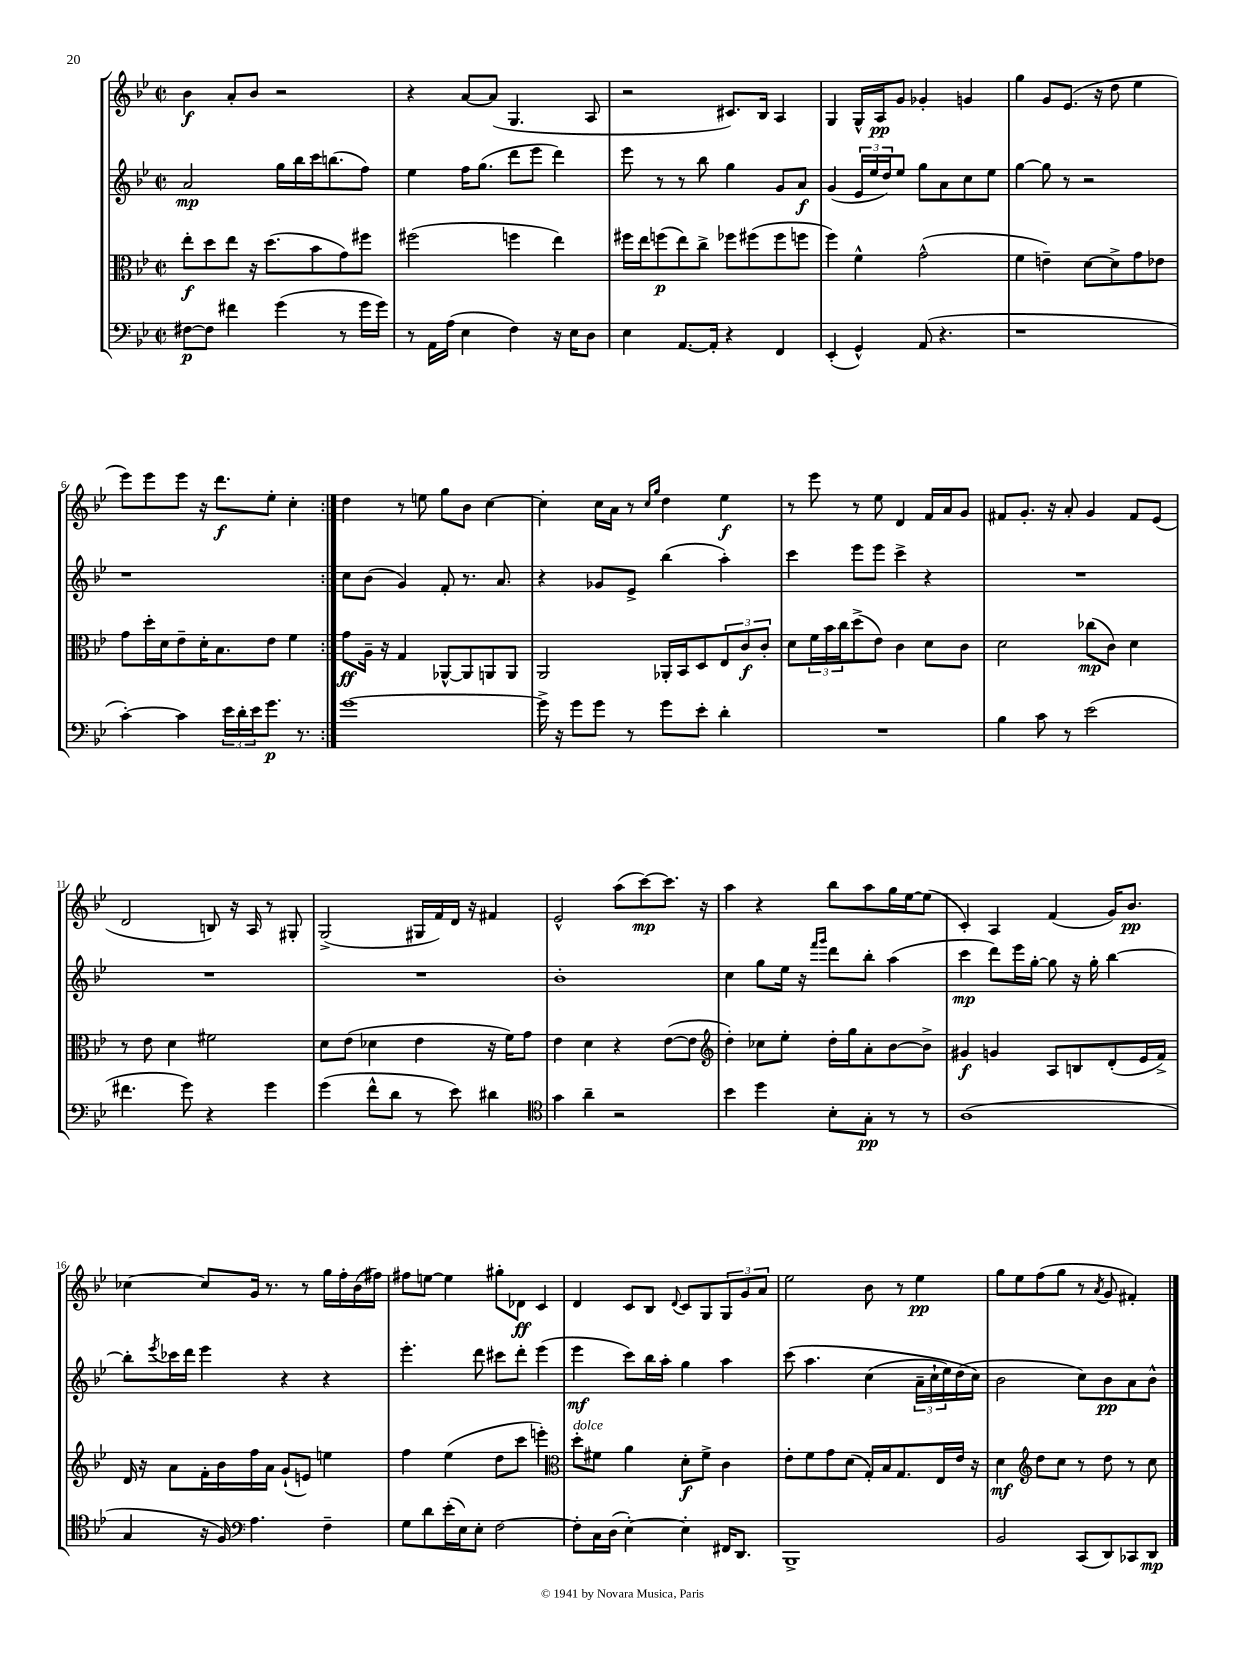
<<
\new StaffGroup <<
\new Staff = "s0" {
    \clef treble \key bes \major \defaultTimeSignature \time 2/2
    \repeat volta 2 { bes'4\f a'8-. bes'8 r2 |
    r4 a'8~ a'8( g4. a8 |
    r2 cis'8.) bes16 a4 |
    g4 g16-^ a16\pp g'8 ges'4-. g'4 |
    g''4 g'8 ees'8.( r16 d''8 ees''4 |
    ees'''8) ees'''8 ees'''8 r16 d'''8.\f ees''8-. c''4-. | }
    d''4 r8 e''8 g''8 bes'8 c''4~ |
    c''4-. c''16 a'16 r8 \grace { c''16 g''16 } d''4 ees''4\f |
    r8 ees'''8 r8 ees''8 d'4 f'16 a'16 g'8 |
    fis'8 g'8.-. r16 a'8-. g'4 fis'8 ees'8( |
    d'2 b8) r16 a16 r8 gis8-. |
    g2->( gis16 f'16) d'16 r16 fis'4 |
    ees'2-^ a''8( c'''8~\mp) c'''8. r16 |
    a''4 r4 bes''8 a''8 g''16 ees''16~ ees''8( |
    c'4-.) a4 f'4( g'16) bes'8.\pp |
    ces''4~ ces''8 g'16 r8. r8 g''16 f''16-. bes'16( fis''16) |
    fis''8 e''8~ e''4 gis''8-. des'8\ff c'4 |
    d'4 c'8 bes8 \appoggiatura { d'8 } c'8 g8 \tuplet 3/2 { g8 g'8 a'8 } |
    ees''2 bes'8 r8 ees''4\pp |
    g''8 ees''8 f''8( g''8 r8 \acciaccatura { a'8 } g'8 fis'4-.) \bar "|." |
}
\new Staff = "s1" {
    \clef treble \key bes \major \defaultTimeSignature \time 2/2
    \repeat volta 2 { a'2\mp g''16 bes''16 c'''16 b''8.( f''8) |
    ees''4 f''16 g''8.( d'''8 ees'''8 d'''4) |
    ees'''8 r8 r8 bes''8 g''4 g'8 a'8\f |
    g'4( \tuplet 3/2 { ees'16 ees''16 d''16) } ees''8 g''8 a'8 c''8 ees''8 |
    g''4~ g''8 r8 r2 |
    r1 | }
    c''8 bes'8( g'4) f'8-. r8. a'8. |
    r4 ges'8 ees'8-> bes''4( a''4-.) |
    c'''4 ees'''8 ees'''8 c'''4-> r4 |
    R1 |
    R1 |
    R1 |
    bes'1-. |
    c''4 g''8 ees''16 r16 \grace { f'''16 g'''16 } d'''8 bes''8-. a''4( |
    c'''4\mp d'''8) ees'''16 g''16~-. g''8 r16 g''16-. bes''4~ |
    bes''8-. \acciaccatura { ees'''8 } ces'''16 d'''16 ees'''4 r4 r4 |
    ees'''4.-. d'''8 cis'''8 d'''8-. ees'''4( |
    ees'''4\mf c'''8) bes''16 a''16-. g''4 a''4 |
    c'''8\( a''4. c''4( \tuplet 3/2 { a'16-- c''16-! ees''16) } d''16( c''16\) |
    bes'2 c''8) bes'8\pp a'8 bes'8-^ \bar "|." |
}
\new Staff = "s2" {
    \clef alto \key bes \major \defaultTimeSignature \time 2/2
    \repeat volta 2 { ees''8-.\f d''8 ees''8 r16 d''8.( bes'8 g'8) fis''8 |
    fis''2( f''4 ees''4) |
    fis''16 ees''16 f''8\p( ees''8) c''8-> fes''8 fis''8( fis''8 f''8 |
    f''4) f'4-^ g'2-^( |
    f'4 e'4--) d'8~ d'8-> g'8 ees'8 |
    g'8 d''16-. d'16 ees'8-- d'16-. bes8. ees'8 f'4 | }
    g'8\ff a16-- r16 g4 aes,8~-^ aes,8 a,8 a,8 |
    a,2 aes,16-. bes,16 d8 \tuplet 3/2 { ees8 c'8\f c'8-. } |
    d'8 \tuplet 3/2 { f'16 bes'16 c''16 } d''8->( ees'8) c'4 d'8 c'8 |
    d'2 ces''8\mp( c'8) d'4 |
    r8 ees'8 d'4 fis'2 |
    d'8 ees'8( des'4 ees'4 r16 f'16) g'8 |
    ees'4 d'4 r4 ees'8~( ees'8 |
    \clef treble d''4-.) ces''8 ees''8-. d''16-. g''16 a'8-. bes'8~ bes'8-> |
    gis'4\f g'4 a8 b8 d'8-.( ees'16 f'16->) |
    d'16 r16 a'8 f'16-. bes'16 f''16 a'16 g'8-!( e'8) e''4 |
    f''4 ees''4( d''8 c'''8 e'''4-.) |
    \clef alto d''8-.^\markup { \italic "dolce" } fis'8 a'4 d'8-.\f fis'8-> c'4 |
    ees'8-. f'8 g'8 d'8( g16-.) bes16 g8. ees16 ees'16 r16 |
    d'4\mf \clef treble d''8 c''8 r8 d''8 r8 c''8 \bar "|." |
}
\new Staff = "s3" {
    \clef bass \key bes \major \defaultTimeSignature \time 2/2
    \repeat volta 2 { fis8~\p fis8 fis'4 g'4( r8 g'16 g'16) |
    r8 a,16 a16( ees4 f4) r16 ees16 d8 |
    ees4 a,8.~ a,16-. r4 f,4 |
    ees,4-.( g,4-^) a,8( r4. |
    r1 |
    c'4~-.) c'4 \tuplet 3/2 { ees'16 d'16-. ees'16 } g'8.\p r8. | }
    g'1~ |
    g'16-> r16 g'8 g'8 r8 g'8 ees'8-. d'4-. |
    R1 |
    bes4 c'8 r8 ees'2( |
    fis'4. g'8) r4 g'4 |
    g'4( f'8-^ d'8 r8 ees'8) dis'4 |
    \clef tenor g'4 a'4-- r2 |
    bes'4 d''4 bes8-. g8-.\pp r8 r8 |
    a1( |
    g4 r16 f16) \clef bass a4. f4-- |
    g8 d'8 ees'16-.( ees16) ees8-. f2~ |
    f8-. c16 d16( ees4~-.) ees4-. fis,16 d,8. |
    bes,,1-> |
    bes,2 c,8( d,8) ces,8 d,8\mp \bar "|." |
}
>>
>>
